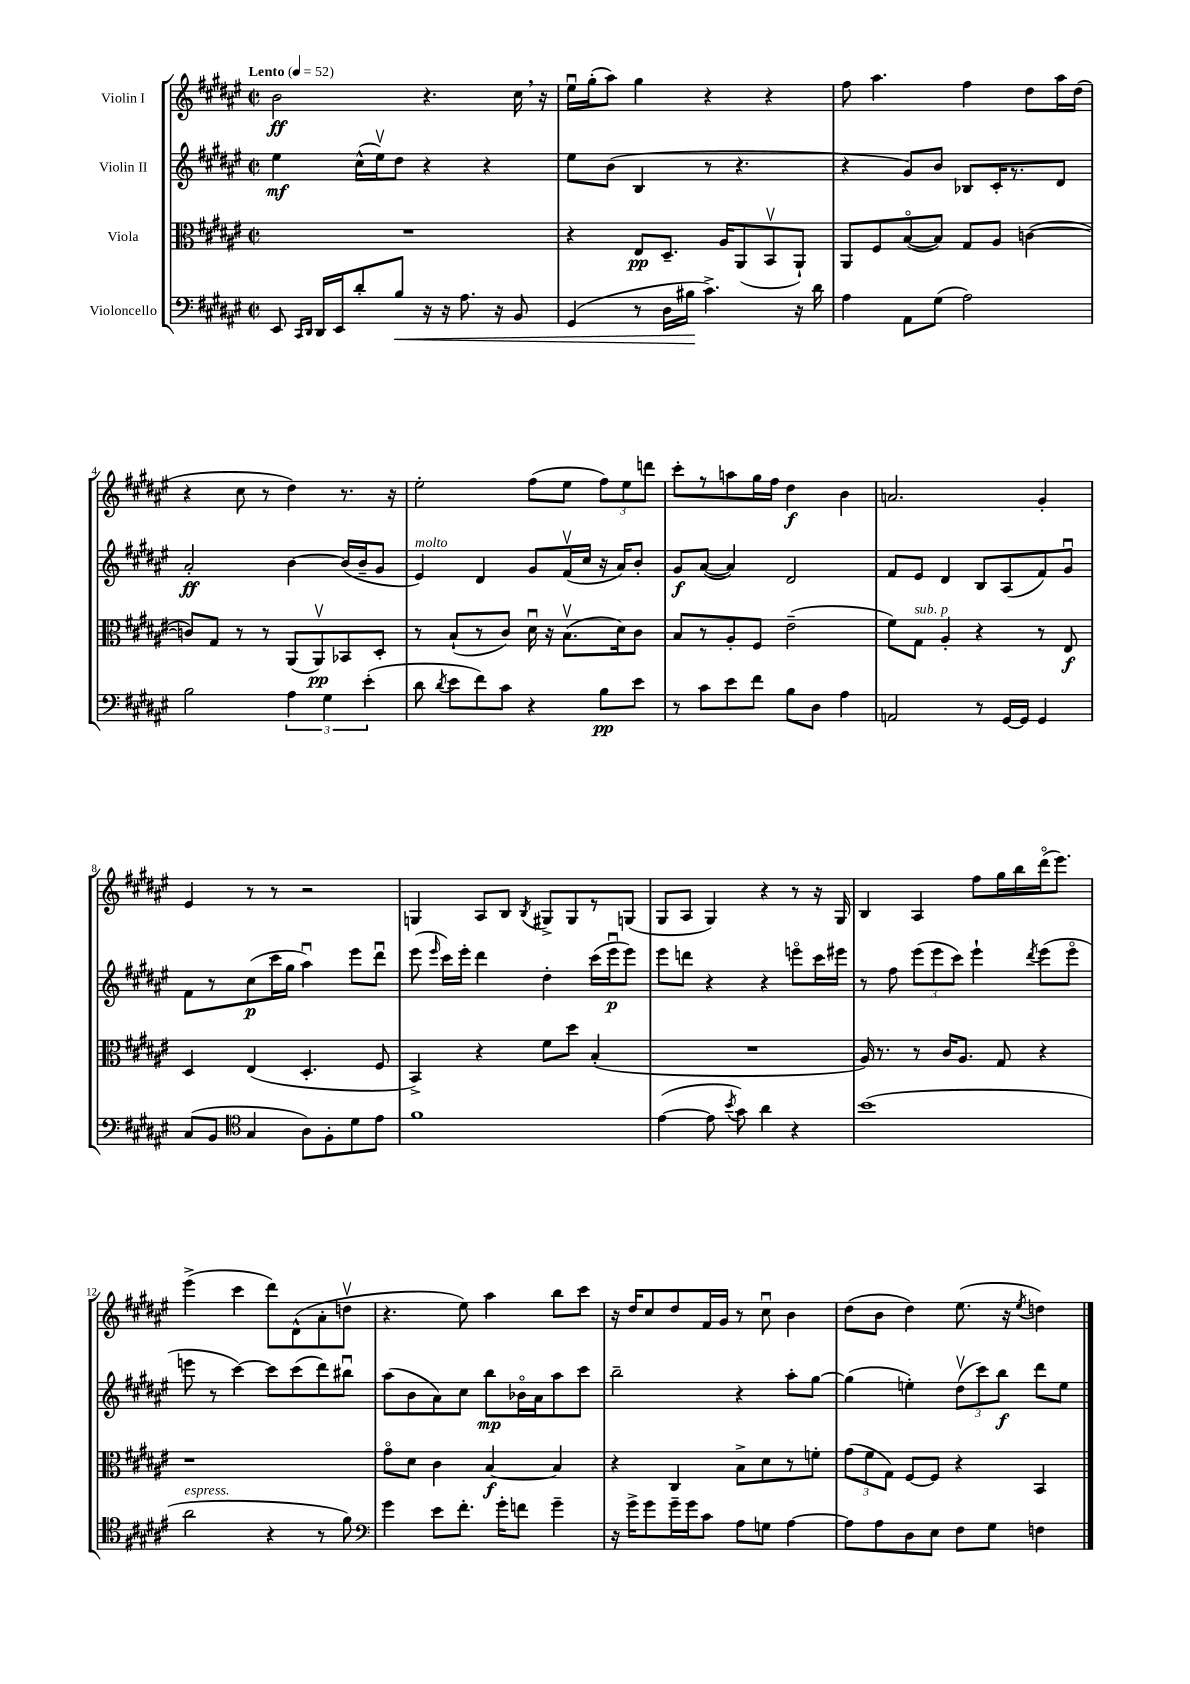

**kern	**kern	**kern	**kern
*staff4	*staff3	*staff2	*staff1
*clefF4	*clefC3	*clefG2	*clefG2
*k[f#c#g#d#a#e#]	*k[f#c#g#d#a#e#]	*k[f#c#g#d#a#e#]	*k[f#c#g#d#a#e#]
*M2/2	*M2/2	*M2/2	*M2/2
*met(c|)	*met(c|)	*met(c|)	*met(c|)
*MM52	*MM52	*MM52	*MM52
8EE#	1r	4ee#	2b
16qqCC#	.	.	.
16qqDD#	.	.	.
16DD#	.	.	.
16EE#	.	.	.
8d#'	.	(16cc#^^	.
.	.	16ee#v)	.
8B	.	8dd#	.
16r	.	4r	4.r
16r	.	.	.
8.A#	.	.	.
.	.	4r	.
16r	.	.	.
8BB	.	.	16cc#
.	.	.	16r
=	=	=	=
(4GG#	4r	8ee#	16ee#u
.	.	.	(16gg#'
.	.	(8b	8aa#)
8r	8E#	4B	4gg#
16D#	8.D#~	.	.
16B#	.	.	.
4.c#^)	.	8r	4r
.	16A#	.	.
.	(8AA#	4.r	.
.	8BBv	.	4r
16r	8AA#`)	.	.
16d#	.	.	.
=	=	=	=
4A#	8AA#	4r	8ff#
.	8F#	.	4.aa#
8AA#	([8Bo	8g#)	.
(8G#	8B])	8b	.
2A#)	8G#	8B-	4ff#
.	8A#	16c#'	.
.	.	8.r	.
.	([4c	.	8dd#
.	.	8d#	16aa#
.	.	.	(16dd#
=	=	=	=
2B	8c])	2a#'	4r
.	8G#	.	.
.	8r	.	8cc#
.	8r	.	8r
6A#	(8AA#	[4b	4dd#)
.	8AA#v)	.	.
6G#	.	.	.
.	8BB-	(16b]	8.r
.	.	16b~	.
(6e#'	.	.	.
.	8D#'	8g#	.
.	.	.	16r
=	=	=	=
8d#	8r	4e#)	2ee#'
8qd#	.	.	.
8e#	(8B`	.	.
8f#)	8r	4d#	.
8c#	8c#)	.	.
4r	16d#u	8g#	(8ff#
.	16r	.	.
.	(8.Bv	(16f#v	8ee#
.	.	16cc#	.
8B	.	16r	12ff#)
.	16d#)	16a#)	.
.	.	.	12ee#
8e#	8c#	8b'	.
.	.	.	12ddd
=	=	=	=
8r	8B	8g#	8ccc#'
8c#	8r	([8a#	8r
8e#	8A#'	4a#])	8aa
8f#	8F#	.	16gg#
.	.	.	16ff#
8B	(2e#~	2d#	4dd#
8D#	.	.	.
4A#	.	.	4b
=	=	=	=
2AA	8f#)	8f#	2.a
.	8G#	8e#	.
.	4A#'	4d#	.
8r	4r	8B	.
[16GG#	.	(8A#	.
16GG#]	.	.	.
4GG#	8r	8f#)	4g#'
.	8E#	8g#u	.
=	=	=	=
(8C#	4D#	8f#	4e#
8BB	.	8r	.
*clefC4	*	*	*
4G#	(4E#	(8cc#	8r
.	.	16ccc#	8r
.	.	16gg#	.
8A#)	4.D#'	4aa#u)	2r
8F#'	.	.	.
8d#	.	8eee#	.
8e#	8F#	8ddd#u	.
=	=	=	=
1f#	4BB^)	(8eee#	4G
.	.	16qqeee#	.
.	.	16ccc#)	.
.	.	16eee#'	.
.	4r	4ddd#	8A#
.	.	.	8B
.	.	.	8qB
.	8f#	4dd#'	8G#^
.	8dd#	.	8G#
.	(4B'	(16ccc#	8r
.	.	16eee#u	.
.	.	8eee#)	(8G
=	=	=	=
([4e#	1r	8eee#	8G#
.	.	8ddd	8A#
8e#]	.	4r	4G#)
8qb	.	.	.
8g#)	.	.	.
4a#	.	4r	4r
4r	.	8eeeo	8r
.	.	16ccc#	16r
.	.	16eee#	16G#
=	=	=	=
(1b	16A#)	8r	4B
.	8.r	.	.
.	.	8ff#	.
.	8r	(12eee#	4A#
.	.	12eee#	.
.	16c#	.	.
.	.	12ccc#)	.
.	8.A#	.	.
.	.	4eee#`	8ff#
.	8G#	.	16gg#
.	.	.	16bb
.	.	8qddd#	.
.	4r	(8eee#	(16ddd#o
.	.	.	8.eee#)
.	.	8eee#o	.
=	=	=	=
2a#	1r	8eee	(4eee#^
.	.	8r	.
.	.	[4ccc#)	4ccc#
4r	.	8ccc#]	8ddd#)
.	.	(8ccc#	(8d#^^
8r	.	8ddd#)	8a#'
8f#)	.	8bb#u	8ddv
=	=	=	=
*clefF4	*	*	*
4g#	8g#o	(8aa#	4.r
.	8d#	8b	.
8e#	4c#	8a#)	.
8.f#'	.	8cc#	8ee#)
.	[4B	8bb	4aa#
16g#'	.	.	.
8f	.	16b-o	.
.	.	16a#	.
4g#~	4B]	8aa#	8bb
.	.	8ccc#	8ccc#
=	=	=	=
16r	4r	2bb~	16r
16g#^	.	.	16dd#
8g#	.	.	8cc#
16g#~	4C#	.	8dd#
16g#	.	.	.
8c#	.	.	16f#
.	.	.	16g#
8A#	8B^	4r	8r
8G	8d#	.	8cc#u
[4A#	8r	8aa#'	4b
.	8f'	[8gg#	.
=	=	=	=
8A#]	(12g#	(4gg#]	(8dd#
.	12f#	.	.
8A#	.	.	8b
.	12G#)	.	.
8D#	[8F#	4ee')	4dd#)
8E#	8F#]	.	.
8F#	4r	(12dd#v	(8.ee#
.	.	12ccc#)	.
8G#	.	.	.
.	.	12bb	.
.	.	.	16r
.	.	.	8qee#
4F	4BB	8ddd#	4dd)
.	.	8ee	.
==	==	==	==
*-	*-	*-	*-
